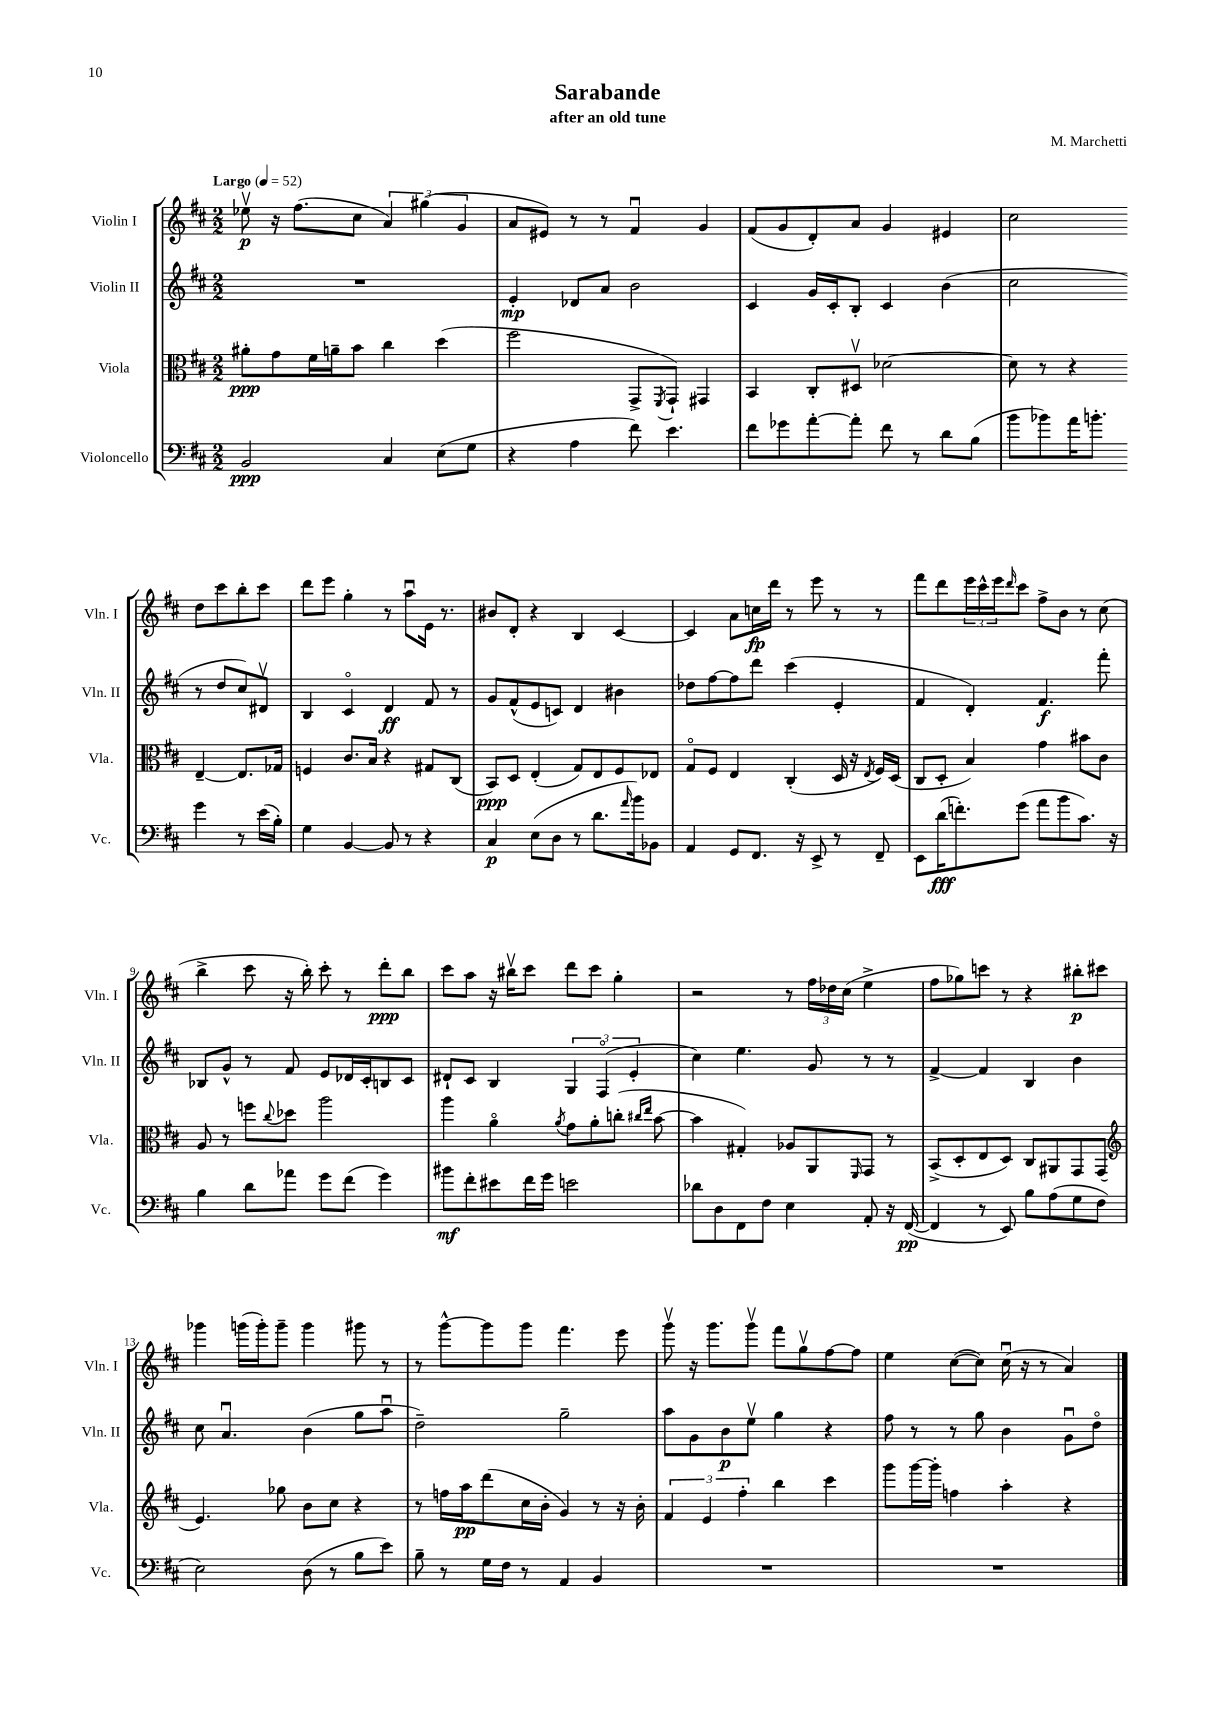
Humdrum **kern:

**kern	**kern	**kern	**kern
*staff4	*staff3	*staff2	*staff1
*clefF4	*clefC3	*clefG2	*clefG2
*k[f#c#]	*k[f#c#]	*k[f#c#]	*k[f#c#]
*M2/2	*M2/2	*M2/2	*M2/2
*MM52	*MM52	*MM52	*MM52
2BB/	8a#'\L	1r	8ee-v\
.	8g\	.	16r
.	.	.	(8.ff#\L
.	16f#\L	.	.
.	16a~\J	.	.
.	8b\J	.	8cc#\J
4C#/	4cc#\	.	6a/)
.	.	.	(6gg#\
(8E\L	(4dd\	.	.
.	.	.	6g/
8G\J	.	.	.
=	=	=	=
4r	2ff#\	4e'/	8a/L
.	.	.	8e#/J)
4A\	.	8d-/L	8r
.	.	8a/J	8r
8f#\)	8GG^/L	2b\	4f#u/
.	8qFF#/	.	.
4.e\	8GG`/J)	.	.
.	4GG#/	.	4g/
=	=	=	=
8f#\L	4BB/	4c#/	(8f#/L
8g-\	.	.	8g/
[8a'\	8C#'/L	16g/LL	8d'/)
.	.	16c#'/J	.
8a'\]J	8D#v/J	8B'/J	8a/J
8f#\	[2d-\	4c#/	4g/
8r	.	.	.
8d\L	.	(4b\	4e#/
(8B\J	.	.	.
=	=	=	=
8b\L	8d-\]	2cc#\	2cc#\
8b-\)	8r	.	.
16a\K	4r	.	.
8.b'\J	.	.	.
4g\	[4E~/	8r	8dd\L
.	.	8dd/L	8ccc#\
8r	8.E/]L	8cc#/)	8bb'\
(16e\LL	.	8d#v/J	8ccc#\J
16B'\JJ)	16G-/Jk	.	.
=	=	=	=
4G\	4F/	4B/	8ddd\L
.	.	.	8eee\J
[4BB/	8.c#/L	4c#o/	4gg'\
.	16B/Jk	.	.
8BB/]	4r	4d/	8r
8r	.	.	8aau\L
4r	8G#/L	8f#/	16e\Jk
.	.	.	8.r
.	(8C#/J	8r	.
=	=	=	=
4C#/	8BB/L)	8g/L	8b#/L
.	8D/J	(8f#^^/	8d'/J
(8E\L	(4E'/	8e/	4r
8D\J	.	8c/J)	.
8r	8G/L)	4d/	4B/
8.d\L	8E/	.	.
.	8F#/	4b#\	[4c#/
16qqa/	.	.	.
16b\k)	.	.	.
8BB-\J	8E-/J	.	.
=	=	=	=
4AA/	8Go/L	8dd-\L	4c#/]
.	8F#/J	[8ff#\	.
8GG/L	4E/	8ff#\]	8a\L
8.FF#/J	.	8ddd\J	16cc\L
.	.	.	16ddd\JJ
.	(4C#'/	(4ccc#\	8r
16r	.	.	.
8EE^/	.	.	8eee\
8r	16D/	4e'/	8r
.	16r	.	.
.	8qE/	.	.
8FF#~/	16F#/LL)	.	8r
.	(16D/JJ	.	.
=	=	=	=
8EE\L	8C#/L	4f#/	8fff#\L
(16d\K	8D'/J	.	8ddd\
8.f'\)	.	.	.
.	4B/)	4d'/)	24eee\L
.	.	.	24ccc#^^\
.	.	.	24eee\J
.	.	.	16qqddd/
(8g\J	.	.	8ccc#\J
8a\L	4g\	4.f#/	8ff#^\L
8b\	.	.	8b\J
8.c#\J)	8b#\L	.	8r
.	8c#\J	8fff#'\	(8cc#\
16r	.	.	.
=	=	=	=
4B\	8A/	8B-/L	4bb^\
.	8r	8g^^/J	.
8d\L	8ff\L	8r	8ccc#\
.	8qqcc#/	.	.
8a-\J	8dd-\J	8f#/	16r
.	.	.	16bb'\)
8g\L	2aa\	8e/L	8ccc#'\
(8f#\J	.	16d-/L	8r
.	.	16c#'/J	.
4g\)	.	8B/	8ddd'\L
.	.	8c#/J	8bb\J
=	=	=	=
8b#\L	4aa\	8d#`/L	8ccc#\L
8f#'\	.	8c#/J	8aa\J
8e#\	4ao\	4B/	16r
.	.	.	16bb#v\LK
16f#\L	.	.	8ccc#\J
16g\JJ	.	.	.
.	8qa/	.	.
2e\	8g\L	6G/	8ddd\L
.	8a'\	.	8ccc#\J
.	.	(6F#o/	.
.	(8cc'\J	.	4gg'\
.	.	6e'/	.
.	16qqcc#/LL	.	.
.	16qqee/JJ	.	.
.	[8b\	.	.
=	=	=	=
8d-\L	4b\]	4cc#\)	2r
8D\	.	.	.
8FF#\	4G#'/)	4.ee\	.
8F#\J	.	.	.
4E\	8A-/L	.	8r
.	8AA/	8g/	24ff#\LL
.	.	.	24dd-\
.	.	.	(24cc#\JJ
.	16qqFF#/	.	.
8AA'/	8GG/J	8r	4ee^\
16r	8r	8r	.
([16FF#/	.	.	.
=	=	=	=
4FF#/]	(8BB^/L	[4f#^/	8ff#\L
.	8D'/	.	8gg-\)
8r	8E/	4f#/]	8ccc\J
8EE/)	8D/J)	.	8r
8B\L	8C#/L	4B/	4r
(8A\	8AA#/	.	.
8G\	8GG/	4b\	8bb#'\L
8F#\J	(8GG/J	.	8ccc#\J
=	=	=	=
*	*clefG2	*	*
2E\)	4.e/)	8cc#\	4ggg-\
.	.	4.au/	.
.	.	.	(16ggg\LL
.	.	.	16ggg'\J)
.	8gg-\	.	8ggg~\J
(8D\	8b\L	(4b\	4ggg\
8r	8cc#\J	.	.
8B\L	4r	8gg\L	8ggg#\
8e\J)	.	8aau\J	8r
=	=	=	=
8B~\	8r	2dd~\)	8r
8r	16ff\LL	.	[8ggg^^\L
.	16aa\J	.	.
16G\LL	(8ddd\	.	8ggg\]
16F#\JJ	.	.	.
8r	16cc#\L	.	8ggg\J
.	16b'\JJ	.	.
4AA/	4g/)	2gg~\	4.fff#\
4BB/	8r	.	.
.	16r	.	8eee\
.	16b'\	.	.
=	=	=	=
1r	6f#/	8aa\L	8gggv\
.	.	8g\	16r
.	6e/	.	.
.	.	.	8.ggg\L
.	.	8b\	.
.	6ff#'\	.	.
.	.	8eev\J	8gggv\J
.	4bb\	4gg\	8fff#\L
.	.	.	8ggv\
.	4ccc#\	4r	[8ff#\
.	.	.	8ff#\]J
=	=	=	=
1r	8ggg\L	8ff#\	4ee\
.	[16ggg\L	8r	.
.	16ggg'\]JJ	.	.
.	4ff\	8r	([8cc#\L
.	.	8gg\	8cc#\]J)
.	4aa'\	4b\	(16cc#u\
.	.	.	16r
.	.	.	8r
.	4r	8gu\L	4a/)
.	.	8ddo\J	.
==	==	==	==
*-	*-	*-	*-
